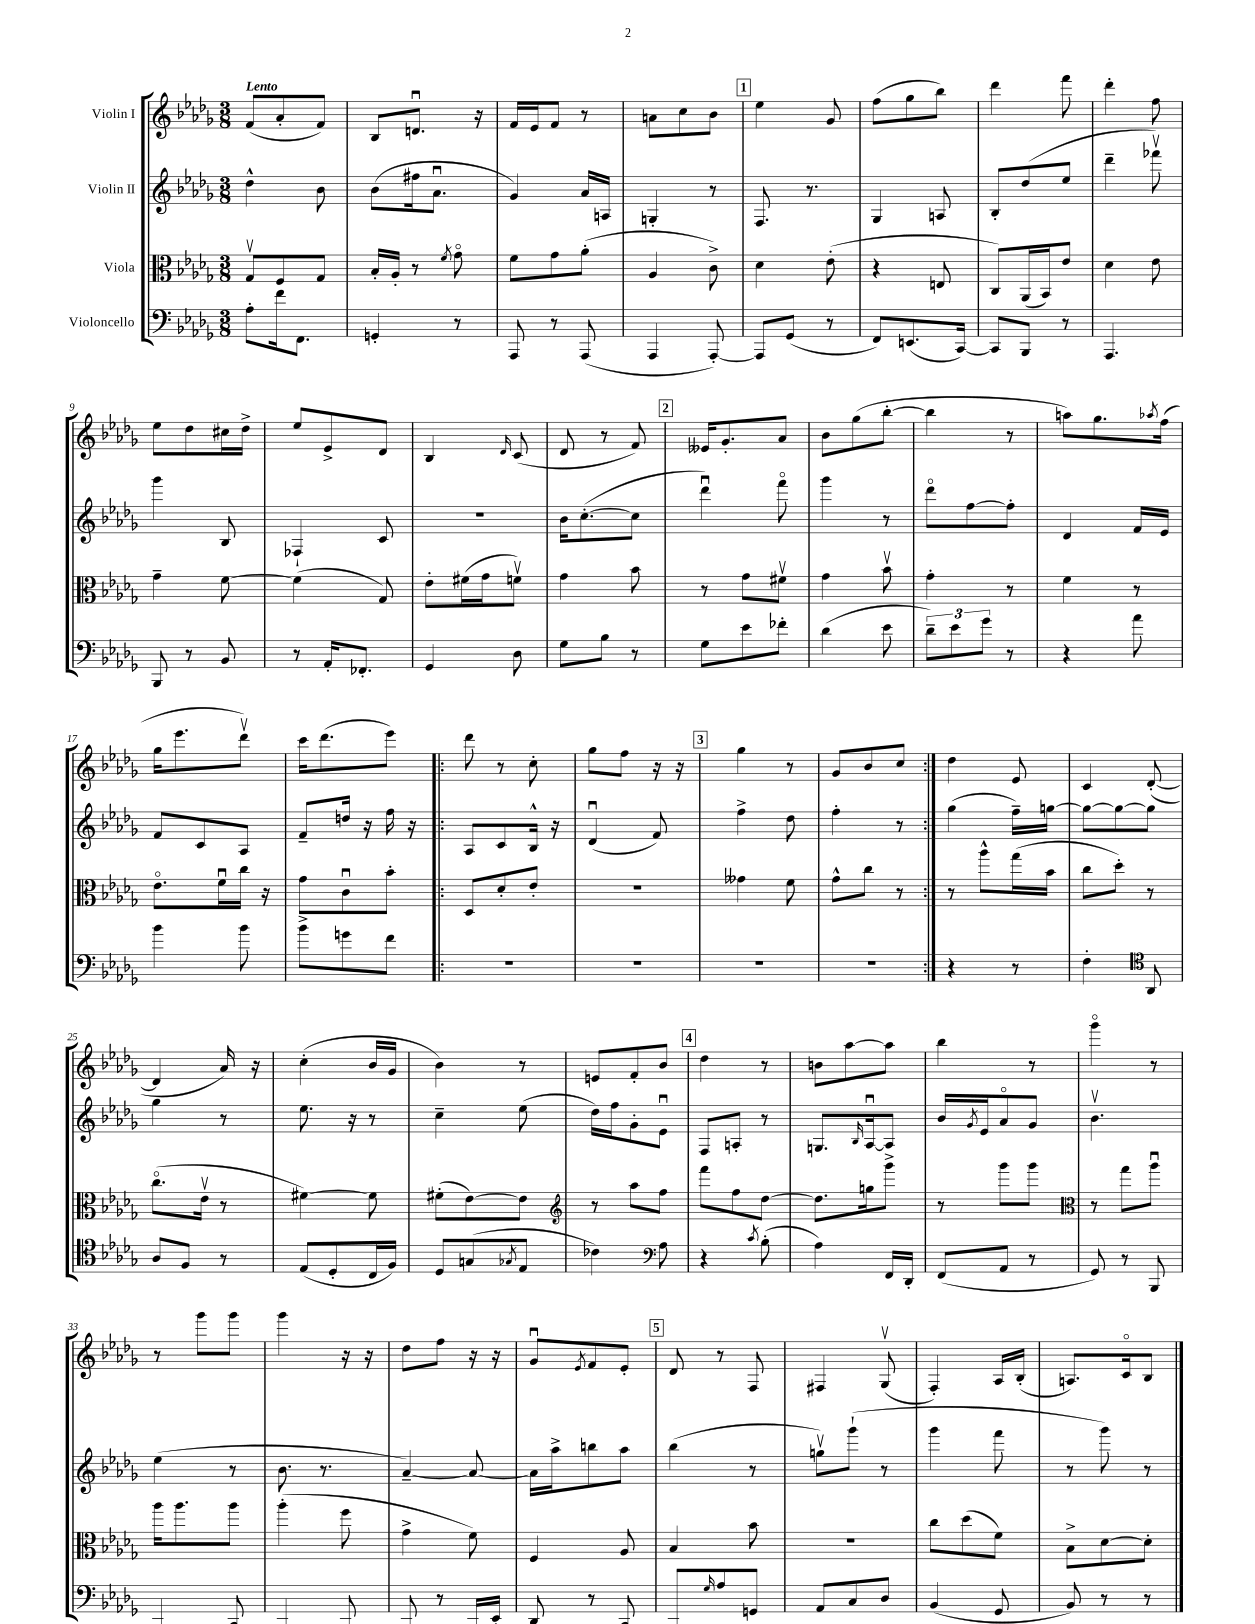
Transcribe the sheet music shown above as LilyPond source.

<<
\new StaffGroup <<
\new Staff = "s0" \with { instrumentName = "Violin I" } {
    \clef treble \key des \major \numericTimeSignature \time 3/8 \tempo "Lento"
    f'8( aes'8-. f'8) |
    bes8 d'8.\downbow r16 |
    f'16 ees'16 f'8 r8 |
    a'8 c''8 bes'8 |
    \mark \markup { \box "1" } ees''4 ges'8 |
    f''8( ges''8 bes''8) |
    des'''4 f'''8 |
    des'''4-. f''8 |
    ees''8 des''8 cis''16 des''16-> |
    ees''8 ees'8-> des'8 |
    bes4 \grace { des'16 } c'8( |
    des'8 r8 f'8) |
    \mark \markup { \box "2" } eeses'16 ges'8.-. aes'8 |
    bes'8 ges''8( bes''8~-. |
    bes''4 r8 |
    a''8) ges''8. \acciaccatura { aes''8 } f''16( |
    ges''16 ees'''8. des'''8\upbow) |
    c'''16 des'''8.( ees'''8) |
    \repeat volta 2 { des'''8 r8 c''8-. |
    ges''8 f''8 r16 r16 |
    \mark \markup { \box "3" } ges''4 r8 |
    ges'8 bes'8 c''8 | }
    des''4 ees'8 |
    c'4 des'8~-.( |
    des'4 aes'16) r16 |
    c''4-.( bes'16 ges'16 |
    bes'4) r8 |
    e'8 f'8-. bes'8 |
    \mark \markup { \box "4" } des''4 r8 |
    b'8 aes''8~ aes''8 |
    bes''4 r8 |
    ges'''4\flageolet r8 |
    r8 ges'''8 ges'''8 |
    ges'''4 r16 r16 |
    des''8 f''8 r16 r16 |
    ges'8\downbow \acciaccatura { ees'8 } f'8 ees'8-. |
    \mark \markup { \box "5" } des'8 r8 f8 |
    fis4 ges8\upbow( |
    f4-.) aes16 bes16-.( |
    a8.) c'16\flageolet bes8 \bar "|." |
}
\new Staff = "s1" \with { instrumentName = "Violin II" } {
    \clef treble \key des \major \numericTimeSignature \time 3/8
    des''4-^ bes'8 |
    bes'8( fis''16 aes'8.\downbow |
    ges'4) aes'16 a16 |
    g4-. r8 |
    \mark \markup { \box "1" } f8. r8. |
    ges4 a8 |
    bes8-. des''8( ees''8 |
    des'''4-- fes'''8\upbow) |
    ges'''4 bes8 |
    fes4-! c'8 |
    R4. |
    bes'16 c''8.~-.( c''8 |
    \mark \markup { \box "2" } des'''4\downbow) f'''8\flageolet |
    ges'''4 r8 |
    des'''8\flageolet f''8~ f''8-. |
    des'4 f'16 ees'16 |
    f'8 c'8 aes8 |
    f'8-- d''16 r16 f''16 r16 |
    \repeat volta 2 { aes8 c'8 bes16-^ r16 |
    des'4\downbow( f'8) |
    \mark \markup { \box "3" } f''4-> des''8 |
    f''4-. r8 | }
    ges''4( f''16--) g''16~ |
    g''8~ g''8~ g''8 |
    ges''4 r8 |
    ees''8. r16 r8 |
    c''4-- ees''8( |
    des''16) f''16 ges'8-. ees'8\downbow |
    \mark \markup { \box "4" } f8 a8-. r8 |
    g8. \grace { bes16 } aes16~\downbow aes8 |
    bes'16 \acciaccatura { ges'8 } ees'16 aes'8\flageolet ges'8 |
    bes'4.\upbow |
    ees''4( r8 |
    bes'8. r8. |
    aes'4~--) aes'8~ |
    aes'16 aes''16-> b''8 aes''8 |
    \mark \markup { \box "5" } bes''4( r8 |
    g''8\upbow) ges'''8-!( r8 |
    ges'''4 f'''8 |
    r8 ges'''8) r8 \bar "|." |
}
\new Staff = "s2" \with { instrumentName = "Viola" } {
    \clef alto \key des \major \numericTimeSignature \time 3/8
    ges8\upbow f8 ges8 |
    bes16-. aes16-. r8 \acciaccatura { f'8 } ges'8\flageolet |
    f'8 ges'8 aes'8-.( |
    aes4 c'8->) |
    \mark \markup { \box "1" } des'4 ees'8-.( |
    r4 e8 |
    c8) aes,16( bes,16) ees'8 |
    des'4 ees'8 |
    ges'4-- f'8~ |
    f'4( ges8) |
    ees'8-. fis'16( ges'16 f'8\upbow) |
    ges'4 bes'8 |
    \mark \markup { \box "2" } r8 ges'8 fis'8\upbow |
    ges'4 bes'8\upbow |
    ges'4-. r8 |
    f'4 r8 |
    ees'8.\flageolet f'16\downbow c''16 r16 |
    ges'8 c'8\downbow bes'8-. |
    \repeat volta 2 { des8 des'8-. ees'8-. |
    R4. |
    \mark \markup { \box "3" } geses'4 f'8 |
    ges'8-^ c''8 r8 | }
    r8 aes''8-^ ges''16( bes'16 |
    c''8 des''8-.) r8 |
    c''8.\flageolet( ees'16\upbow r8 |
    fis'4~) fis'8 |
    fis'8-.( ees'8~) ees'8 |
    \clef treble r8 aes''8 f''8 |
    \mark \markup { \box "4" } f'''8 f''8 des''8~ |
    des''8. g''16 ges'''8-> |
    r8 ges'''8 ges'''8 |
    \clef alto r8 ges''8 aes''8\downbow |
    aes''16 aes''8. aes''8 |
    aes''4-.( f''8 |
    ges'4-> f'8) |
    f4 aes8 |
    \mark \markup { \box "5" } bes4 bes'8 |
    R4. |
    c''8 des''8( f'8) |
    bes8-> des'8~ des'8-. \bar "|." |
}
\new Staff = "s3" \with { instrumentName = "Violoncello" } {
    \clef bass \key des \major \numericTimeSignature \time 3/8
    aes8-. f'16 f,8. |
    g,4-. r8 |
    aes,,8 r8 aes,,8( |
    aes,,4 aes,,8~-.) |
    \mark \markup { \box "1" } aes,,8 ges,8( r8 |
    f,8) e,8.( c,16~) |
    c,8 bes,,8 r8 |
    aes,,4. |
    bes,,8 r8 bes,8 |
    r8 aes,16-. fes,8.-. |
    ges,4 des8 |
    ges8 bes8 r8 |
    \mark \markup { \box "2" } ges8 ees'8 fes'8-. |
    des'4( ees'8 |
    \tuplet 3/2 { des'8--) ees'8 ges'8 } r8 |
    r4 aes'8 |
    bes'4 bes'8 |
    bes'8-> g'8 f'8 |
    \repeat volta 2 { R4. |
    R4. |
    \mark \markup { \box "3" } R4. |
    R4. | }
    r4 r8 |
    f4-. \clef tenor aes,8 |
    aes8 f8 r8 |
    ees8( des8-. c16 f16) |
    des8 g8( \acciaccatura { ges8 } ees8 |
    ces'4) \clef bass aes8 |
    \mark \markup { \box "4" } r4 \acciaccatura { c'8 } bes8-.( |
    aes4) f,16 des,16-. |
    f,8( aes,8 r8 |
    ges,8) r8 bes,,8 |
    aes,,4 c,8 |
    aes,,4 aes,,8 |
    aes,,8 r8 aes,,16 ees,16-. |
    des,8 r8 c,8 |
    \mark \markup { \box "5" } aes,,8 \grace { ges16 } aes8 g,8 |
    aes,8 c8 des8 |
    bes,4( ges,8 |
    bes,8) r8 r8 \bar "|." |
}
>>
>>
